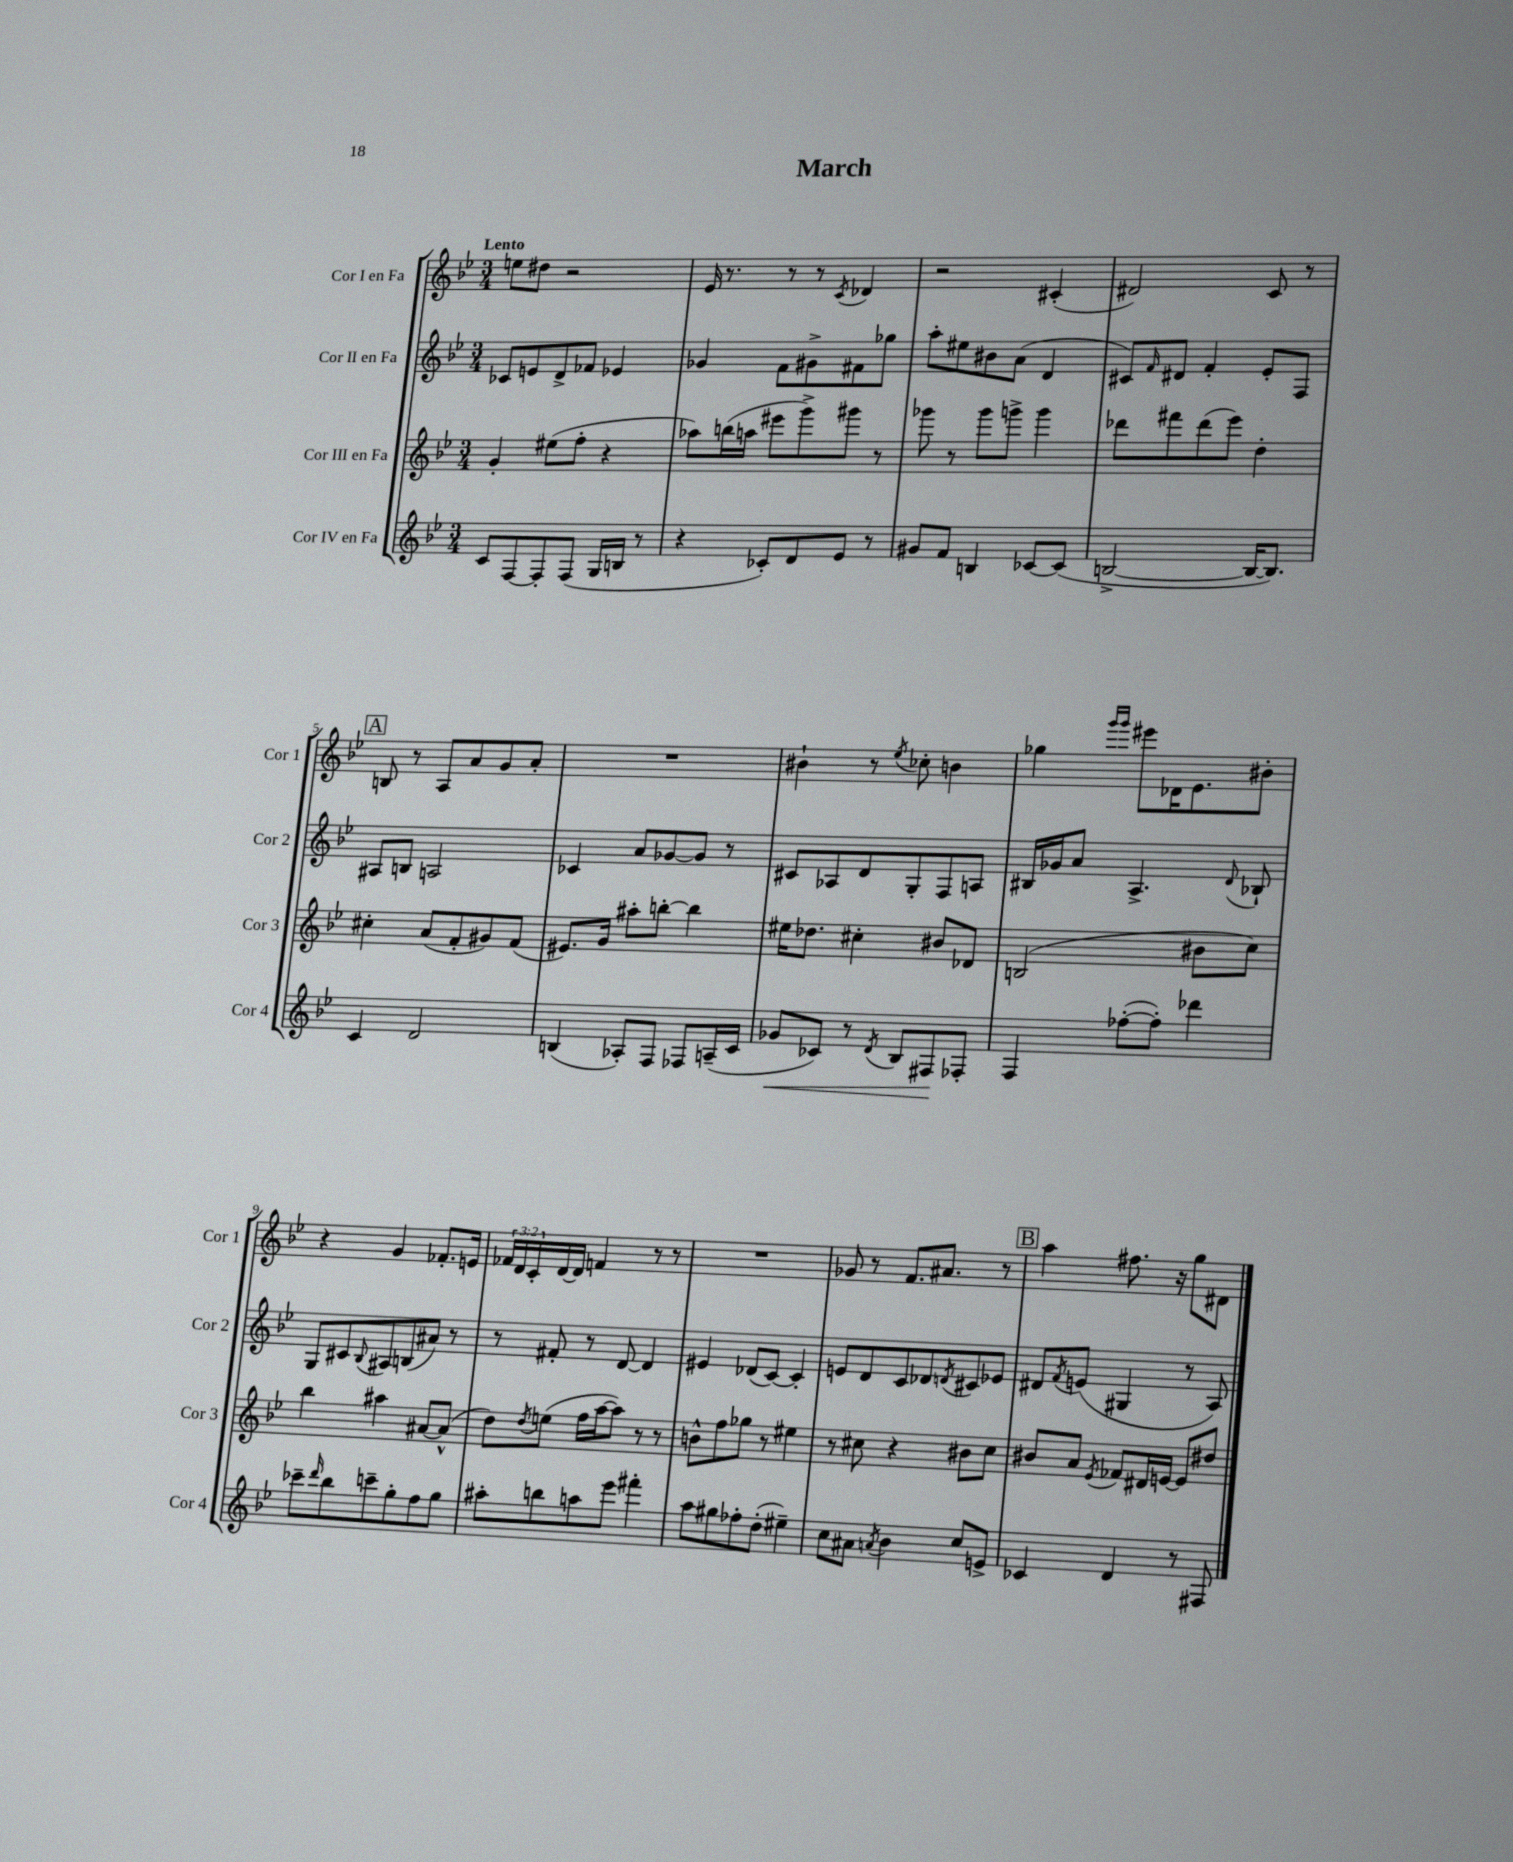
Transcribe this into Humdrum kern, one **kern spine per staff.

**kern	**dynam	**kern	**kern	**kern
*part4	*part4	*part3	*part2	*part1
*staff4	*staff4	*staff3	*staff2	*staff1
*I"Cor IV en Fa	*	*I"Cor III en Fa	*I"Cor II en Fa	*I"Cor I en Fa
*I'Cor 4	*	*I'Cor 3	*I'Cor 2	*I'Cor 1
*clefG2	*	*clefG2	*clefG2	*clefG2
*k[b-e-]	*	*k[b-e-]	*k[b-e-]	*k[b-e-]
*M3/4	*	*M3/4	*M3/4	*M3/4
=1	=1	=1	=1	=1
!	!	!	!	!LO:TX:a:B:t=Lento
8c/L	.	4g'/	8c-X/L	8een\L
[8F/	.	.	8en/	8dd#X\J
8F'/]	.	(8ee#X\L	8d^/	2r
(8F/J	.	8ff'\J	8f-X/J	.
16G/LL	.	4r	4e-X/	.
16Bn/JJ	.	.	.	.
8r	.	.	.	.
=2	=2	=2	=2	=2
4r	.	8aa-X\L)	4g-X/	16e-/
.	.	.	.	8.r
.	.	(16bbn\L	.	.
.	.	16aan\JJ	.	.
8c-X'/L)	.	8eee#X\L	8f\L	8r
8d/	.	8ggg^\)	8g#X^\	8r
.	.	.	.	8qc/
8e-/J	.	8ggg#X\J	8f#X\	4d-X/
8r	.	8r	8gg-X\J	.
=3	=3	=3	=3	=3
8g#X/L	.	8ggg-X\	8aa'\L	2r
8f/J	.	8r	8ee#X\	.
4Bn/	.	8ggg-\L	8b#X\	.
.	.	8gggn^\J	(8a\J	.
[8c-X/L	.	4ggg\	4d/	(4c#X'/
(8c-/J]	.	.	.	.
=4	=4	=4	=4	=4
[2Bn^/	.	8ddd-X\L	8c#X/L)	2d#X/)
.	.	.	16qqf/	.
.	.	8fff#X\	8d#X/J	.
.	.	(8ddd-\	4f'/	.
.	.	8eee-\J)	.	.
16B/KL_	.	4dd'\	8e-'/L	8c/
8.B/J])	.	.	.	.
.	.	.	8F/J	8r
!!LO:LB:g=z
!!LO:REH:place=s1:t=A
=5	=5	=5	=5	=5
4c/	.	4cc#X'\	8A#X/L	8Bn/
.	.	.	8Bn/J	8r
2d/	.	(8a/L	2An/	8A/L
.	.	8f'/	.	8a/
.	.	8g#X/)	.	8g/
.	.	(8f/J	.	8a'/J
=6	=6	=6	=6	=6
(4Bn/	.	8.e#X/L)	4c-X/	2.r
.	.	16g/Jk	.	.
8A-X'/L)	.	8aa#X'\L	8a/L	.
8F/J	.	[8bbn'\J	[8g-X/	.
8F-X/L	.	4bb\]	8g-/J]	.
(16An~/L	.	.	8r	.
16c/JJ	.	.	.	.
=7	=7	=7	=7	=7
!	!LO:HP:b	!	!	!
8g-X/L	<	16ee#X\KL	8c#X/L	4b#X`\
.	.	8.dd-X\J	.	.
8c-X/J)	.	.	8A-X/	.
8r	.	4cc#X'\	8d/	8r
8qd/	.	.	.	8qee-/
8B-/L	.	.	8G'/	8cc-X'\
8F#X/	.	8b#X/L	8F/	4bn\
8F-X'/J	[	8d-X/J	8An/J	.
=8	=8	=8	=8	=8
4F/	.	(2Bn/	16B#X/LL	4gg-X\
.	.	.	16g-X/J	.
.	.	.	8a/J	.
.	.	.	.	16qqggg/LL
.	.	.	.	16qqggg/JJ
([8ff-X'\L	.	.	4.A^/	8eee#X\L
8ff-'\J])	.	.	.	16d-X\K
.	.	.	.	8.e-\
4ddd-X\	.	8b#X\L	.	.
.	.	.	8qqd/	.
.	.	8cc\J)	8B-X`/	8b#X'\J
!!LO:LB:g=z
=9	=9	=9	=9	=9
8ccc-X~\L	.	4bb-\	8G/L	4r
16qqddd/	.	.	.	.
8bb-\	.	.	8c#X/	.
.	.	.	8qqB-/	.
8cccn~\	.	4aa#X\	8A#X/	4g/
8gg'\	.	.	(8Bn/	.
8ff\	.	[8a#X/L	8a#X/J)	8.f-X'/L
8gg\J	.	(8a#^^/J]	8r	.
.	.	.	.	16en/Jk
=10	=10	=10	=10	=10
8aa#X'\L	.	8dd\L)	8r	24f-X/LL
.	.	.	.	24d/
.	.	.	.	24c'/
.	.	8qdd/	.	.
8bbn\	.	(8een\J	8f#X'/	[16d/
.	.	.	.	16d/JJ]
8aan\	.	16ff\LL	8r	4fn/
.	.	[16aa\J	.	.
8eee-\J	.	8aa\J])	[8d/	.
4fff#X'\	.	8r	4d/]	8r
.	.	8r	.	8r
=11	=11	=11	=11	=11
8aa\L	.	8bn^^\L	4e#X/	2.r
8gg#X\	.	8ff\	.	.
8ff-X'\	.	8gg-X\J	(8d-X/L	.
(8dd'\J	.	8r	[8c/J)	.
4ee#X~\)	.	4ee#X\	4c'/]	.
=12	=12	=12	=12	=12
8cc\L	.	8r	8en/L	8g-X/
8a#X\J	.	8cc#X\	8d/	8r
8qan/	.	.	.	.
4b-\	.	4r	8c/	8.f/L
.	.	.	8d-X/	.
.	.	.	.	8.a#X/J
.	.	.	8qdn/	.
8cc/L	.	8b#X\L	8c#X/	.
8en^/J	.	8cc#\J	8e-X/J	8r
!!LO:REH:place=s1:t=B
=13	=13	=13	=13	=13
4c-X/	.	8b#X/L	8d#X/L	4aa\
.	.	.	8qf/	.
.	.	8a/J	(8en/J	.
.	.	8qe-/	.	.
4d/	.	8f-X/L	4G#X/	8.ff#X\
.	.	16d#X/L	.	.
.	.	[16en/JJ	.	16r
8r	.	8e/L]	8r	8gg\L
8F#X/	.	8dd#X/J	8A/)	8d#X\J
==	==	==	==	==
*-	*-	*-	*-	*-
